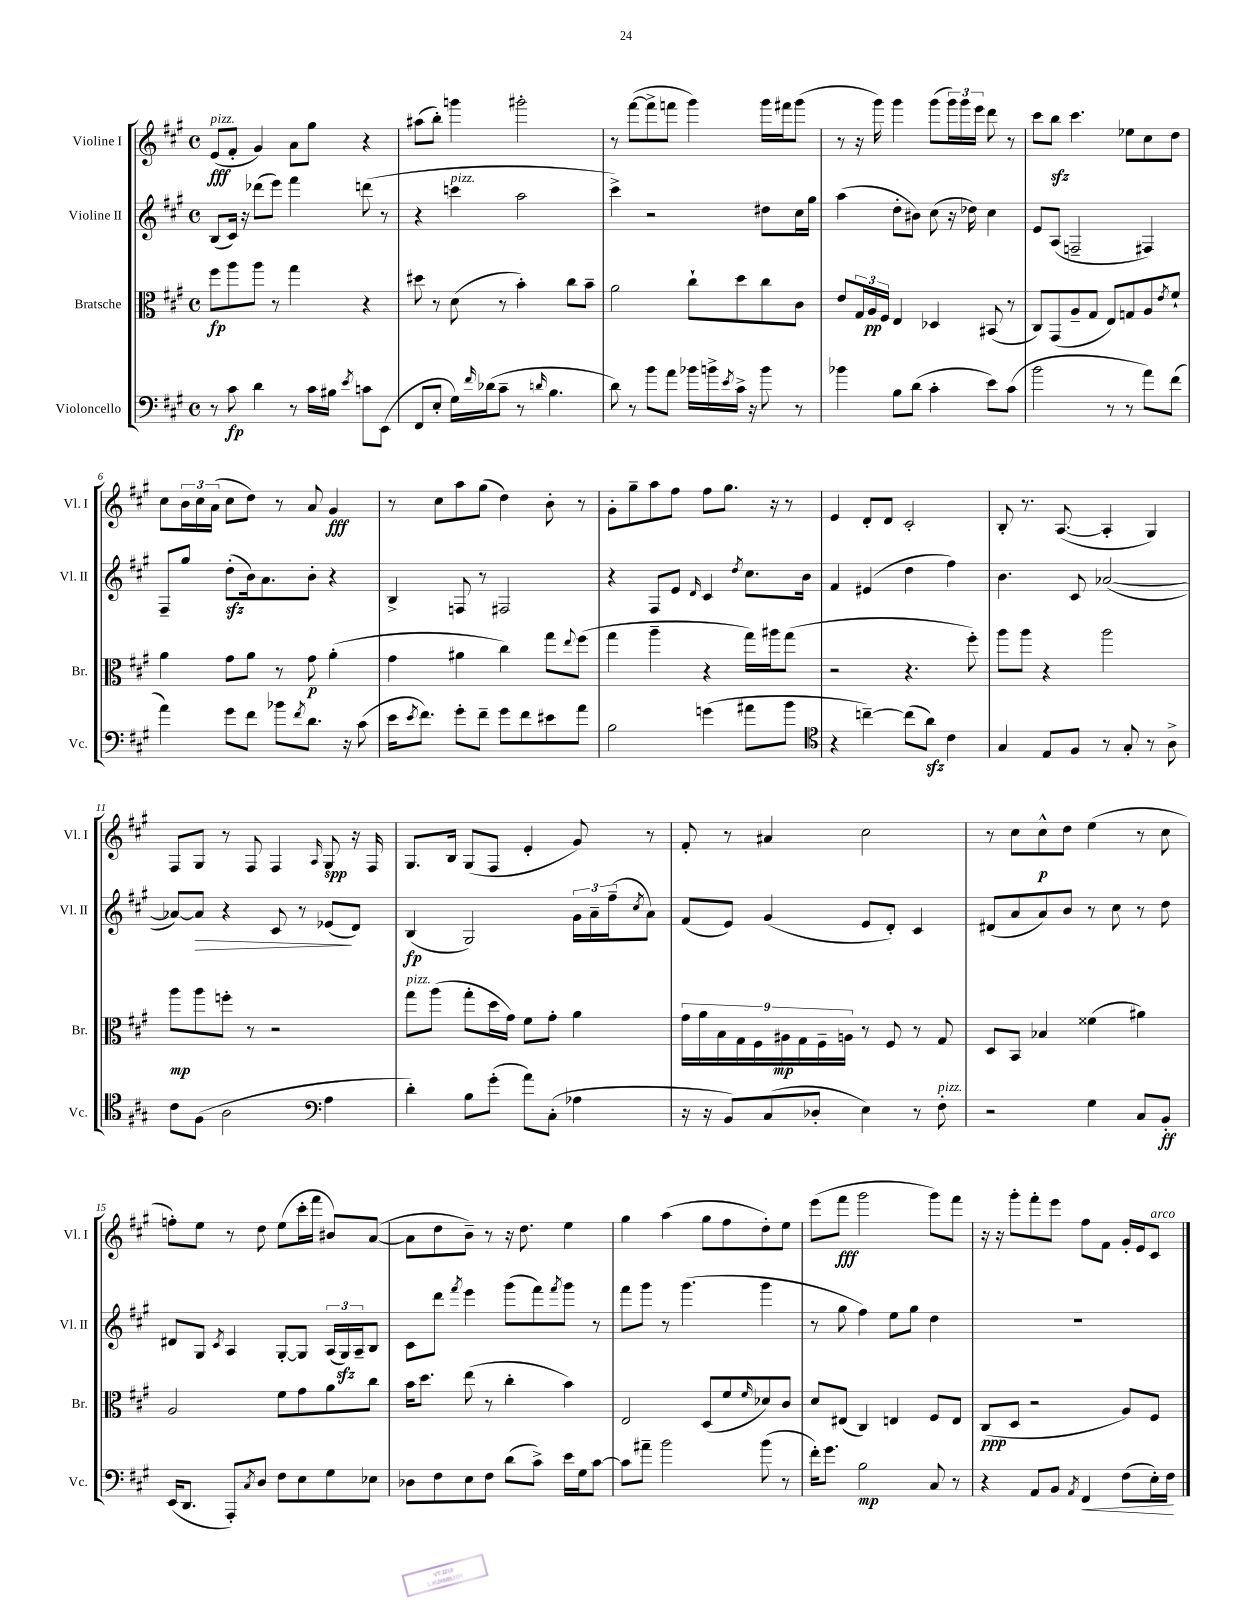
<<
\new StaffGroup <<
\new Staff = "s0" \with { instrumentName = "Violine I" shortInstrumentName = "Vl. I" } {
    \clef treble \key a \major \defaultTimeSignature \time 4/4
    e'8\fff^\markup { \italic "pizz." }( fis'8-. gis'4) a'8 gis''8 r4 |
    ais''8( b''8-.) g'''4 gis'''2-. |
    r8 fis'''8~( fis'''8-> f'''8 gis'''4) gis'''16 fis'''16 gis'''8( |
    r8 r16 gis'''16) gis'''4 gis'''8( \tuplet 3/2 { gis'''16) gis'''16 e'''16 } d'''8 r8 |
    cis'''8 b''8\sfz cis'''4. ees''8 cis''8 d''8 |
    cis''8 \tuplet 3/2 { b'16 cis''16 a'16( } cis''8 d''8) r8 a'8 gis'4\fff |
    r8 cis''8 a''8 gis''8( d''4) b'8-. r8 |
    gis'8-. gis''8-- a''8 fis''8 fis''8 gis''8. r16 r8 |
    e'4 d'8-. d'8 cis'2-. |
    b8-. r8. a8.~( a4-. gis4) |
    fis8 gis8 r8 fis8 fis4 \grace { a16 } gis8\spp r16 fis16 |
    gis8. b16 gis8( fis8 e'4-. gis'8) r8 |
    fis'8-. r8 ais'4 cis''2 |
    r8 cis''8 cis''8-^\p d''8 e''4( r8 cis''8 |
    f''8-.) e''8 r8 d''8 e''8( cis'''16-. fis'''16 bis'8) a'8~( |
    a'8 d''8 b'8--) r8 r16 d''8. e''4 |
    gis''4 a''4( gis''8 fis''8 d''8-.) e''8 |
    e'''8( fis'''8\fff gis'''2 gis'''8) fis'''8 |
    r16 r16 gis'''8-. fis'''8-. e'''8 fis''8 fis'8 gis'16-. e'16 cis'8^\markup { \italic "arco" } \bar "|." |
}
\new Staff = "s1" \with { instrumentName = "Violine II" shortInstrumentName = "Vl. II" } {
    \clef treble \key a \major \defaultTimeSignature \time 4/4
    b8( cis'16) r16 des'''8( e'''8) fis'''4 d'''8( r8 |
    r4 c'''4^\markup { \italic "pizz." } a''2 |
    cis'''4->) r2 dis''8 cis''16 gis''16 |
    a''4( d''8-. bis'8) cis''8( r16 des''16) cis''4 |
    e'8 a8( f2-- fis4) |
    fis8-- gis''8 d''8-.\sfz( b'16) a'8. b'8-. r4 |
    b4-> f8 r8 fis2 |
    r4 fis8 e'8 \grace { d'16 } cis'4 \acciaccatura { d''8 } cis''8. b'16 |
    fis'4 eis'4( d''4 fis''4) |
    b'4. cis'8 aes'2~( |
    aes'8~) aes'8\> r4 cis'8 r8 ees'8\!( d'8) |
    b4\fp( gis2) \tuplet 3/2 { gis'16 a'16-- fis''16--( } \acciaccatura { cis''8 } a'8) |
    fis'8( e'8) gis'4( e'8 d'8-.) cis'4 |
    dis'8( a'8 a'8) b'8 r8 cis''8 r8 d''8 |
    dis'8 gis8 \acciaccatura { cis'8 } a4 gis8~-. gis8 \tuplet 3/2 { a16( gis16\sfz) a16-- } b8 |
    cis'8 d'''8 \acciaccatura { fis'''8 } e'''4 gis'''8( fis'''8) \acciaccatura { fis'''8 } gis'''8 r8 |
    fis'''8 gis'''8 r8 gis'''4.( gis'''4 |
    r8 gis''8 fis''4) e''8 gis''8 d''4 |
    R1 \bar "|." |
}
\new Staff = "s2" \with { instrumentName = "Bratsche" shortInstrumentName = "Br." } {
    \clef alto \key a \major \defaultTimeSignature \time 4/4
    fis''8\fp a''8 a''8 r8 gis''4 r4 |
    dis''8 r8 d'8( r8 b'4-.) cis''8 b'8-- |
    a'2 cis''8-! d''8 cis''8 cis'8 |
    e'8 \tuplet 3/2 { gis16 a16\pp fis16 } e4 des4 bis,8( r8 |
    cis8) gis,8( a8-- gis8 e8) g8 a8 \acciaccatura { e'8 } fis'8-! |
    a'4 gis'8 a'8 r8 gis'8\p a'4-.( |
    gis'4 ais'4 cis''4) gis''8 \appoggiatura { e''8 } fis''8( |
    gis''4 a''4-- r4 gis''16) ais''16 gis''8( |
    r2 r4. fis''8-.) |
    a''8 a''8 r4 a''2 |
    a''8\mp a''8 f''8-. r8 r2 |
    gis''8^\markup { \italic "pizz." } a''8( gis''8-. d''16 gis'16) fis'8 gis'8-. a'4 |
    \tuplet 9/8 { gis'16 a'16 b16 gis16 fis16 ais16\mp gis16 fis16-- a16 } r8 fis8 r8 gis8 |
    d8 b,8 bes4 fisis'4( ais'4) |
    a2 fis'8 gis'8 a'8 cis''8 |
    b'16 d''8. e''8( r8 cis''4-. b'4) |
    e2 d8( fis'8 \grace { fis'16 } des'8) cis'8 |
    d'8 eis8( cis4) e4 fis8 e8 |
    cis8\ppp( d8 r2 a8) fis8 \bar "|." |
}
\new Staff = "s3" \with { instrumentName = "Violoncello" shortInstrumentName = "Vc." } {
    \clef bass \key a \major \defaultTimeSignature \time 4/4
    r8 cis'8\fp d'4 r8 cis'16 bis16 \acciaccatura { e'8 } c'8 e,8( |
    fis,8 e8-. gis16) \grace { fis'16 } des'16( cis'8-- r8 \grace { d'16 } b4. |
    d'8) r8 b'8 a'8 bes'16 b'16-> \acciaccatura { e'8 } cis'16-> r16 b'8 r8 |
    bes'4 b8 d'8( cis'4-. e'8) cis'8( |
    b'2 r8 r8 a'8) fis'8( |
    a'4) gis'8 fis'8 bes'8 \acciaccatura { fis'8 } d'8. r16 cis'8( |
    e'16 \acciaccatura { e'8 } fis'8.) gis'8-. fis'8-- gis'8 fis'8 eis'8 a'8 |
    b2 g'4( ais'8 b'8 |
    \clef tenor r4 c''4~--) c''8( a'8\sfz) cis'4 |
    gis4 e8 fis8 r8 gis8-. r8 a8-> |
    cis'8 fis8( a2 \clef bass a4 |
    d'4-.) b8 gis'8-.( a'8) cis8-.( aes4 |
    r16 r16 b,8) cis8( des8-. e4) r8 fis8-.^\markup { \italic "pizz." } |
    r2 gis4 cis8 b,8-.\ff |
    e,16( d,8. a,,8-.) \acciaccatura { cis8 } d8 fis8 e8 gis8 ees8 |
    des8 fis8 e8 fis8 d'8( cis'8->) e'16 gis16 cis'8~ |
    cis'8 ais'8-- b'2 b'8( r8 |
    fis'16-.) gis'8. b2\mp cis8 r8 |
    r4 a,8 b,8 \acciaccatura { a,8 } fis,4\< fis8( e16-.) fis16\! \bar "|." |
}
>>
>>
